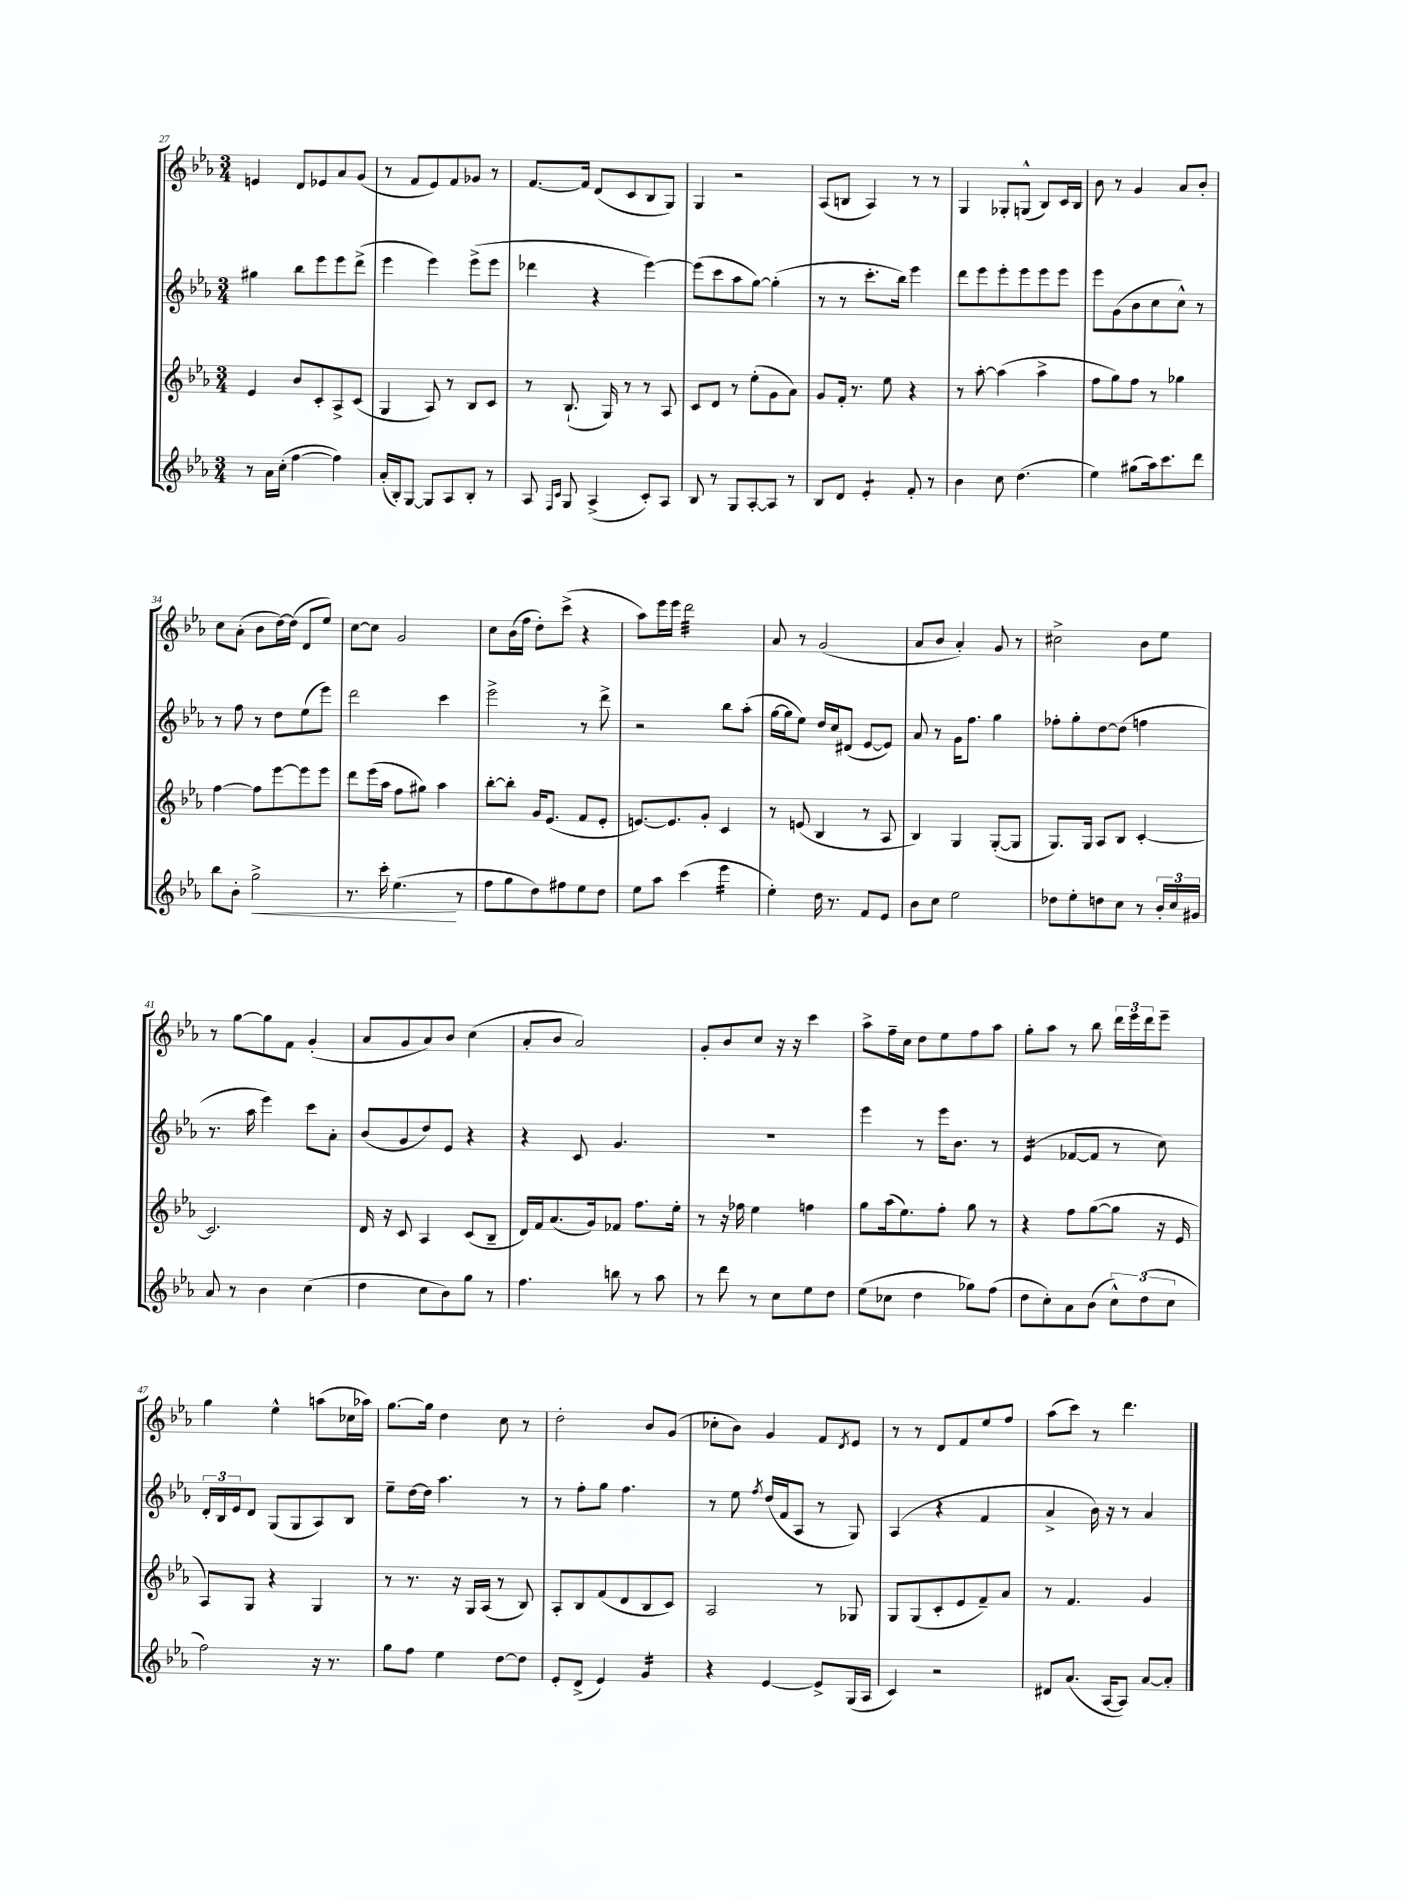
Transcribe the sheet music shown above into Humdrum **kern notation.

**kern	**kern	**kern	**kern
*staff4	*staff3	*staff2	*staff1
*clefG2	*clefG2	*clefG2	*clefG2
*k[b-e-a-]	*k[b-e-a-]	*k[b-e-a-]	*k[b-e-a-]
*M3/4	*M3/4	*M3/4	*M3/4
8r	4e-/	4gg#\	4e/
16a-\LL	.	.	.
(16cc'\JJ	.	.	.
[4ff\	8b-/L	8bb-\L	8d/L
.	8c'/	8eee-\	8e-/
4ff\])	8A-^/	8eee-\	8a-/
.	(8c/J	(8ddd^\J	(8g/J
=	=	=	=
(16a-'/LL	4G/	4eee-\	8r
16B-'/J)	.	.	.
[8G/J	.	.	8f/L
8G/]L	8A-/)	4eee-\)	8e-/)
8A-/	8r	.	8f/
8B-'/J	8B-/L	(8eee-^\L	8g-/J
8r	8c/J	8eee-\J	8r
=	=	=	=
8A-/	8r	4ddd-\	[8.f/L
16qqF/LL	.	.	.
16qqc/JJ	.	.	.
8G/	(8.B-`/	.	.
.	.	.	16f/]Jk
(4A-^/	.	4r	(8d/L
.	16G/)	.	.
.	8r	.	8c/
8c'/L)	8r	[4eee-\)	8B-/
8A-/J	8A-/	.	8G/J)
=	=	=	=
8B-/	8c/L	(8eee-\]L	4G/
8r	8d/J	8ccc\	.
8G/L	8r	8aa-\	2r
[8A-'/	(8ee-'\L	[8gg\J)	.
8A-/]J	8g\	(4gg'\]	.
8r	8a-\J)	.	.
=	=	=	=
8B-/L	8g/L	8r	(8A-/L
8d/J	16f'/Jk	8r	8B/J
.	8.r	.	.
4e-'/	.	8.ccc'\L	4A-/)
.	8ee-\	.	.
.	.	16bb-\Jk)	.
8f'/	4r	4eee-\	8r
8r	.	.	8r
=	=	=	=
4b-\	8r	8ddd\L	4G/
.	[8aa-'\	8eee-\	.
8cc\	(4aa-\]	8eee-'\	8G-'/L
(4.dd\	.	8eee-\	(8G^^/J
.	4aa-^\	8eee-\	8B-/L)
.	.	8eee-\J	16c/L
.	.	.	16B-/JJ
=	=	=	=
4ee-\)	8ff\L	8eee-\L	8b-\
.	8gg\)	(8g\	8r
(8gg#\L	8ff\J	8b-\	4g/
16aa-\k)	8r	8cc\	.
8.ccc\	.	.	.
.	4gg-\	8cc^^\J)	8a-/L
8ddd\J	.	8r	8b-'/J
=	=	=	=
8bb-\L	[4ff\	8r	8cc\L
8b-'\J	.	8ff\	(8a-'\J
2gg^\	8ff\]L	8r	8b-\L
.	[8eee-\	8dd\L	[16dd\L)
.	.	.	(16dd\]JJ
.	8eee-\]	(8ee-\	8d/L
.	8eee-\J	8eee-\J)	8ee-/J)
=	=	=	=
8.r	8ddd\L	2ddd\	[8cc\L
.	(16eee-\L	.	8cc\]J
16ccc'\	16aa-\JJ	.	.
(4.ee-\	8ff\L	.	2g/
.	8gg#\J)	.	.
.	4aa-\	4ccc\	.
8r	.	.	.
=	=	=	=
8ff\L	[8bb-'\L	2eee-^\	8cc\L
8gg\	8bb-'\]J	.	(16b-\L
.	.	.	16ff\JJ
8dd\)	16g/LK	.	8dd'\L)
.	(8.e-/J	.	.
8ff#\	.	.	(8ccc^\J
8ee-\	8f/L	8r	4r
8dd\J	8e-'/J	8ddd^\	.
=	=	=	=
8ee-\L	[8.e/L)	2r	8aa-\L)
8aa-\J	.	.	16eee-\L
.	8.e/]	.	16eee-\JJ
(4ccc\	.	.	2ddd\
.	8g'/J	.	.
4eee-\	4c/	8bb-\L	.
.	.	(8aa-'\J	.
=	=	=	=
4ee-'\)	8r	[16gg\LL	8a-/
.	.	16gg\]J	.
.	(8e/	8ee-\J)	8r
16dd\	4B-/	16dd/LL	(2g/
8.r	.	16cc/J	.
.	.	(8d#/J	.
8f/L	8r	[8e-/L	.
8e-/J	8A-/	8e-/]J)	.
=	=	=	=
8b-\L	4B-/)	8a-/	8a-/L
8cc\J	.	8r	8b-/J
2ee-\	4G/	16g\LK	4a-'/)
.	.	8.ff\J	.
.	([8G'/L	4gg\	8g/
.	8G/]J	.	8r
=	=	=	=
8dd-\L	8.G/L)	8ff-'\L	2cc#^\
8ee-'\	.	8gg'\	.
.	16G/Jk	.	.
8dd\	8A-/L	[8dd\	.
8cc\J	8B-/J	(8dd\]J	.
8r	[4c'/	4ff\	8b-\L
24b-'/LL	.	.	8ee-\J
24cc/	.	.	.
24g#/JJ	.	.	.
=	=	=	=
8a-/	2.c/]	8.r	8r
8r	.	.	[8gg\L
.	.	16aa-\	.
4b-\	.	4eee-\)	8gg\]
.	.	.	8f\J
(4cc\	.	8ccc\L	(4g'/
.	.	8a-'\J	.
=	=	=	=
4dd\	16d/	(8b-/L	8a-/L
.	16r	.	.
.	8c/	8g/	8g/
8cc\L	4A-/	8dd/)	8a-/)
8b-\)	.	8e-/J	8b-/J
8gg\J	(8c/L	4r	(4cc\
8r	8B-~/J	.	.
=	=	=	=
4.ff\	16d/LL)	4r	8a-'/L
.	16f/J	.	.
.	(8.a-/	.	8b-/J
.	.	8c/	2a-/)
.	16g/k)	.	.
8bb\	8f-/J	4.g/	.
8r	8.ff\L	.	.
8aa-\	.	.	.
.	16ee-'\Jk	.	.
=	=	=	=
8r	8r	2.r	8g'/L
8ddd\	16r	.	8b-/
.	16ff-\	.	.
8r	4ee-\	.	8cc/J
8cc\L	.	.	16r
.	.	.	16r
8ee-\	4ff\	.	4ccc\
8dd\J	.	.	.
=	=	=	=
(8ee-\L	8gg\L	4eee-\	8aa-^\L
8cc-\J	(16aa-\k	.	16ff~\L
.	8.ee-\)	.	16cc\JJ
4dd\	.	8r	8dd\L
.	8ff'\J	16eee-\LK	8ee-\
.	.	8.b-\J	.
8gg-\L)	8gg\	.	8ff\
(8ff\J	8r	8r	8aa-\J
=	=	=	=
8dd\L	4r	(4e-/	8gg'\L
8cc'\)	.	.	8aa-\J
8a-\	8ff\L	[8f-/L	8r
(8b-\J	([8gg\	8f-/]J	8bb-\
12cc^^\L)	8gg\]J	8r	24ddd\LL
.	.	.	24eee-\
(12dd\	.	.	24ddd\J
.	16r	8cc\)	8eee-~\J
12cc\J	.	.	.
.	16e-/	.	.
=	=	=	=
2ff\)	8A-/L)	24d'/LL	4gg\
.	.	24B-/	.
.	.	24e-/J	.
.	8G/J	8d/J	.
.	4r	(8G/L	4ee-^^\
.	.	8G/	.
16r	4G/	8A-/)	(8aa\L
8.r	.	.	.
.	.	8B-/J	16cc-\L
.	.	.	16aa-\JJ)
=	=	=	=
8gg\L	8r	8ee-~\L	[8.gg\L
8ff\J	8.r	[16dd\L	.
.	.	16dd\]JJ	16gg\]Jk
4ee-\	.	4.aa-\	4dd\
.	16r	.	.
.	16G/LL	.	.
.	(16A-/JJ	.	.
[8dd\L	8r	.	8cc\
8dd\]J	8B-/)	8r	8r
=	=	=	=
8e-'/L	8A-'/L	8r	2dd'\
(8d^/J	8B-/	8ff'\L	.
4e-/)	(8f/	8gg\J	.
.	8d/	4.ff\	.
4g/	8B-/	.	8b-/L
.	8c/J)	.	(8g/J
=	=	=	=
4r	2A-/	8r	8cc-'\L
.	.	8ee-\	8b-\J)
.	.	8qff/	.
[4e-/	.	(16dd/LL	4g/
.	.	16f/J	.
.	.	8A-/J	.
8e-^/]L	8r	8r	8f/L
.	.	.	8qd/
(16G/L	8G-/	8G/)	8e-/J
16A-/JJ	.	.	.
=	=	=	=
4c/)	8G/L	(4A-/	8r
.	(8G/	.	8r
2r	8c'/	4r	8d/L
.	8e-/	.	8f/
.	8f~/)	4f/	8ee-/
.	8a-/J	.	8ff/J
=	=	=	=
8d#/L	8r	4a-^/	(8aa-\L
(8.a-/J	4.f/	.	8ccc\J)
.	.	16b-\)	8r
[16A-/LK	.	16r	.
8A-/]J)	.	8r	4.ddd\
[8a-/L	4g/	4a-/	.
8a-'/]J	.	.	.
==	==	==	==
*-	*-	*-	*-
